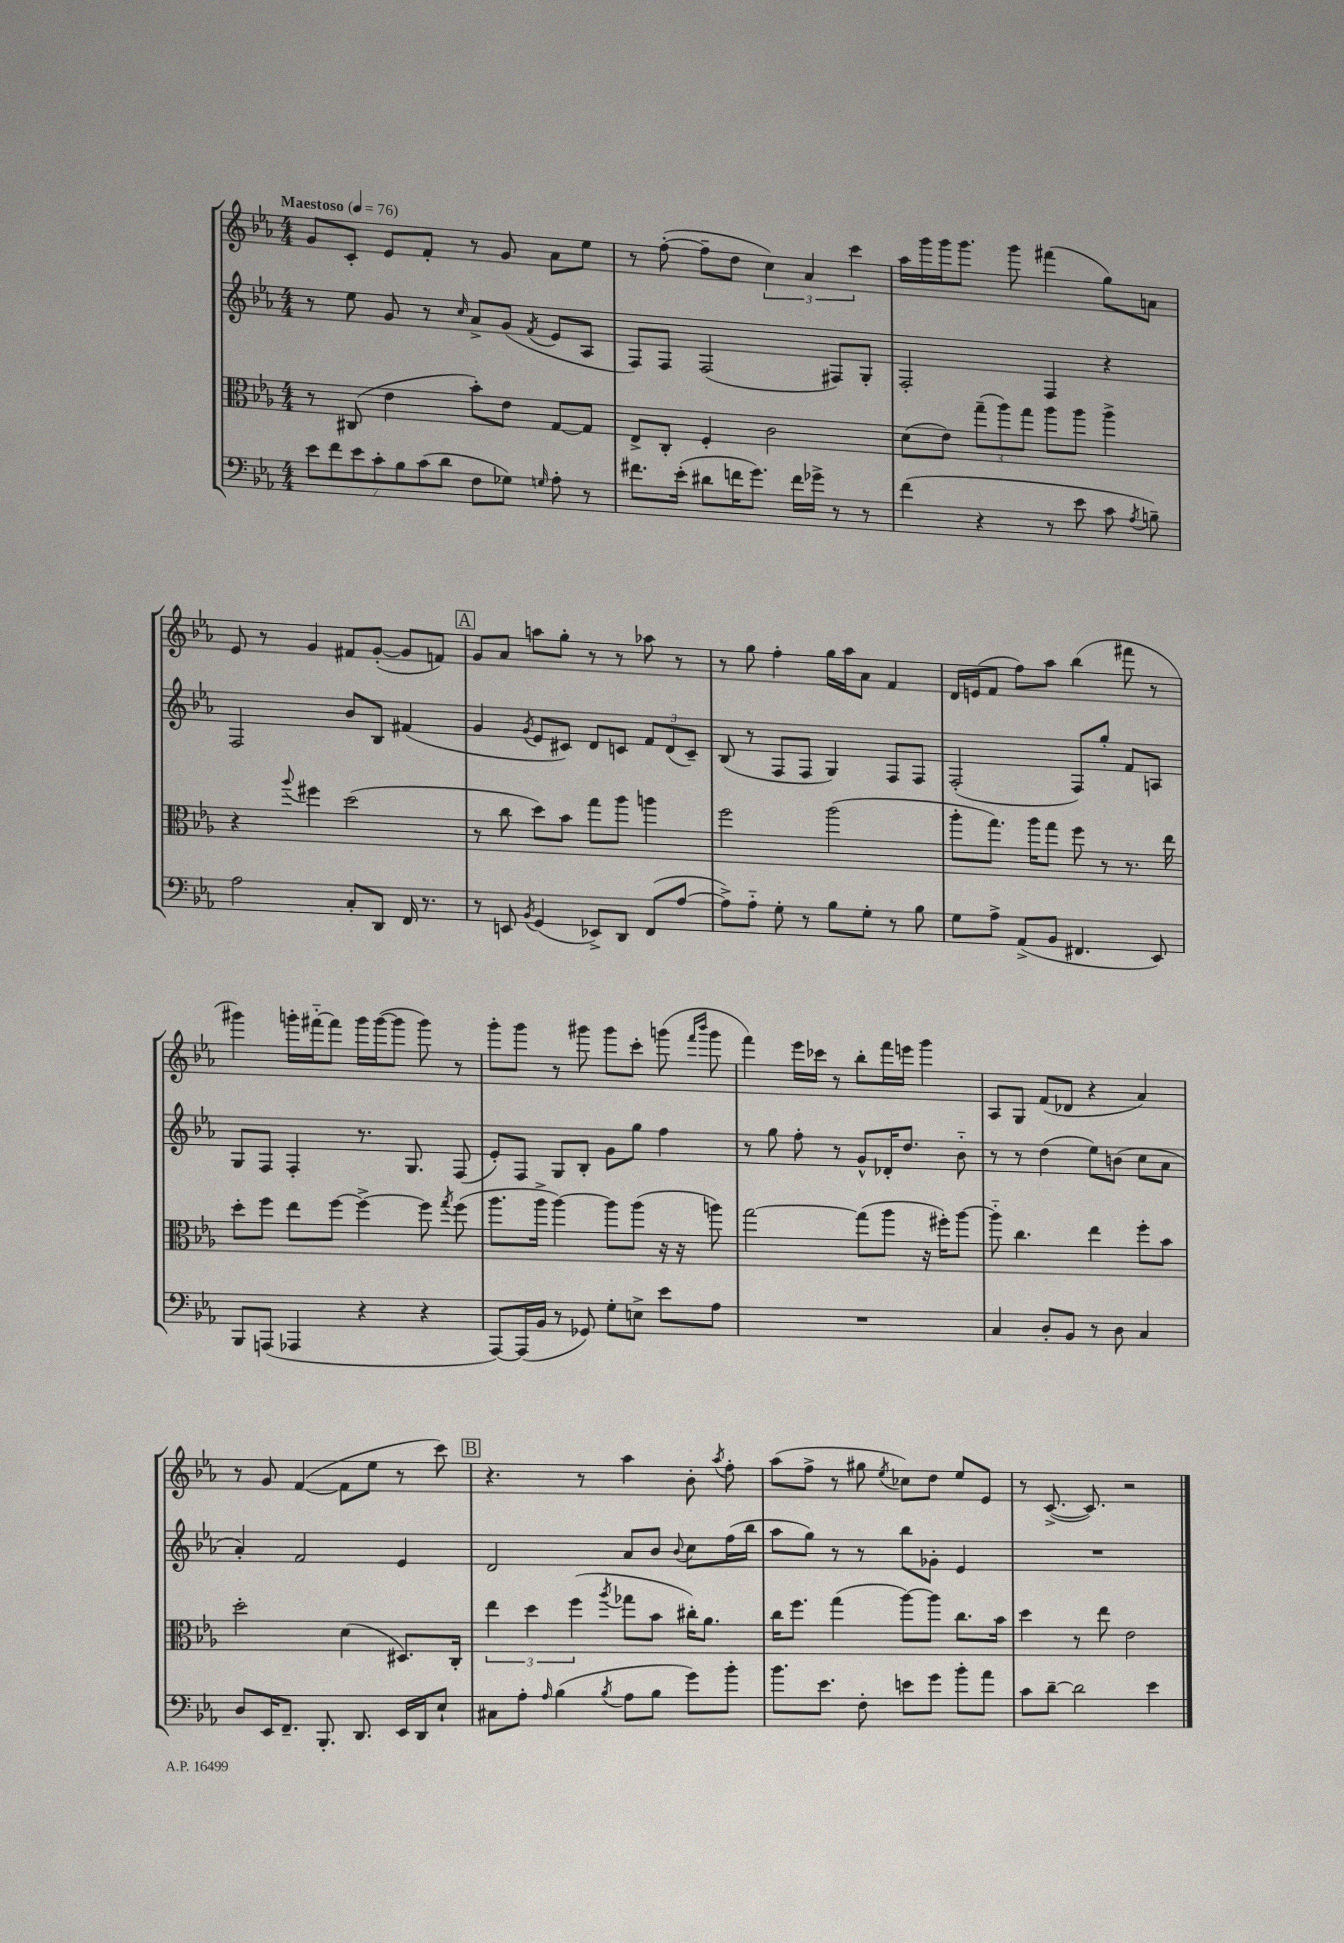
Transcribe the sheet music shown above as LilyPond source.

<<
\new StaffGroup <<
\new Staff = "s0" {
    \clef treble \key ees \major \numericTimeSignature \time 4/4 \tempo "Maestoso" 4 = 76
    \autoBeamOff g'8[ c'8]-. ees'8[ f'8]-. r8 g'8 aes'8[ ees''8] |
    r8 f''8~-.( f''8[-- d''8] \tuplet 3/2 { c''4) aes'4 c'''4 } |
    aes''16[ g'''16 g'''16 g'''8.] g'''8 fis'''4( g''8[) a'8] |
    ees'8 r8 g'4 fis'8[ g'8]~-.( g'8[ f'8]) |
    \mark \markup { \box "A" } g'8[ aes'8] a''8[ g''8]-. r8 r8 aes''8 r8 |
    r8 g''8 f''4-. g''16[ aes''16 aes'8] f'4 |
    d'16[ e'16( f'8] f''8[) aes''8] bes''4( fis'''8 r8 |
    gis'''4) g'''16[-. fis'''16~-_ fis'''8] g'''16[ g'''16~( g'''8] g'''8) r8 |
    g'''8[-. g'''8] r8 gis'''8 gis'''8[ c'''8]-. g'''8( \grace { f'''16[ bes'''16] } g'''8 |
    f'''4) ees'''16[ ces'''16] r8 bes''8[-. f'''16 e'''16] g'''4 |
    aes8[ g8] f'8[( des'8] r4 aes'4) |
    r8 g'8 f'4~( f'8[ ees''8] r8 c'''8) |
    \mark \markup { \box "B" } r4. r8 aes''4 bes'8-. \acciaccatura { aes''8 } f''8-. |
    aes''8[( f''8]-> r8 gis''8 \acciaccatura { ees''8 } ces''8[) d''8] ees''8[ ees'8] |
    r8 c'8.~->( c'8.) r2 \bar "|." |
}
\new Staff = "s1" {
    \clef treble \key ees \major \numericTimeSignature \time 4/4
    \autoBeamOff r8 ees''8 g'8 r8 \grace { c''16 } aes'8[-> g'8]( \acciaccatura { f'8 } ees'8[ aes8] |
    f8[) f8] f2( fis8[) g8]-. |
    f2-. f4 r4 |
    f2 bes'8[ bes8] fis'4( |
    \mark \markup { \box "A" } g'4 \acciaccatura { g'8 } ees'8[ cis'8]) d'8[ c'8] \tuplet 3/2 { f'8[ d'8( c'8]--) } |
    bes8( r8 f8[ f8] g4) f8[ f8] |
    f2-.( f8[) g''8]-. f'8[ a8] |
    g8[ f8] f4-. r8. g8. f8( |
    ees'8[-.) f8] g8[ bes8]-. g'8[ g''8] f''4 |
    r8 g''8 f''8-. r8 g'8[-^ des'16-. d''8.] bes'8-_ |
    r8 r8 d''4( ees''8[) b'8]( c''8[ aes'8] |
    aes'4-.) f'2 ees'4 |
    \mark \markup { \box "B" } d'2 aes'8[ bes'8] \appoggiatura { bes'8 } c''8[ f''16( bes''16] |
    aes''8[ g''8]) r8 r8 bes''8[ ges'8]-. ees'4 |
    R1 \bar "|." |
}
\new Staff = "s2" {
    \clef alto \key ees \major \numericTimeSignature \time 4/4
    \autoBeamOff r8 cis8( ees'4 bes'8[-.) ees'8] g8[~ g8] |
    ees8[-> c8]-. f4-. c'2 |
    d'8[( ees'8]) \tuplet 3/2 { g''8[--( aes''8) g''8] } aes''8[ aes''8] aes''4-> |
    r4 \appoggiatura { aes''8 } fis''4 d''2( |
    \mark \markup { \box "A" } r8 c''8 d''8[) bes'8] g''8[ aes''8] a''4 |
    f''2 aes''2( |
    aes''8[-. g''8.]) aes''16[ g''8] f''8 r8 r8. ees''16 |
    d''8[-. f''8] ees''8[ f''8]~ f''4~-> f''8 \acciaccatura { g''8 } f''8( |
    aes''8.[ aes''16]-> aes''4~) aes''8[ aes''8]( r16 r16 a''8) |
    g''2~ g''8[( aes''8] r16 fis''16[-.) aes''8]~ |
    aes''8-_ c''4. ees''4 f''8[-. bes'8] |
    d''2-. d'4( dis8.[) c16]-. |
    \mark \markup { \box "B" } \tuplet 3/2 { ees''4 d''4 f''4( } \acciaccatura { aes''8 } ges''8[ bes'8] cis''16[-.) aes'8.] |
    c''16[ f''8.] g''4( aes''8[~) aes''8] c''8.[ bes'16] |
    d''4 r8 ees''8 ees'2 \bar "|." |
}
\new Staff = "s3" {
    \clef bass \key ees \major \numericTimeSignature \time 4/4
    \autoBeamOff \tuplet 7/4 { ees'8[ f'8 ees'8 c'8-. bes8 c'8( d'8] } f8[ ges8]) \grace { g16 } aes8-. r8 |
    fis'8.[ ees'16]-.( dis'8[ f'16 g'8.]) f'16[ ges'16]-> r8 r8 |
    f'4( r4 r8 ees'8 c'8 \acciaccatura { aes8 } b8--) |
    aes2 c8[-. d,8] f,16 r8. |
    \mark \markup { \box "A" } r8 e,8 \acciaccatura { bes,8 } g,4( ees,8[->) d,8] f,8[( aes8]~ |
    aes8[->) aes8]-_ g8-. r8 bes8[ g8]-. r8 bes8 |
    g8[ aes8]-> aes,8[->( bes,8] fis,4. ees,8) |
    bes,,8[ a,,8]( aes,,4 r4 r4 |
    aes,,8[~) aes,,16( bes,16] r8 ges,8) g8[-. e8]-> ees'8[ aes8] |
    R1 |
    c4 d8[-. bes,8] r8 d8 c4 |
    d8[ ees,16 f,8.]-- bes,,8.-. d,8. ees,16[ d,16 ees8]-! |
    \mark \markup { \box "B" } cis8[ aes8]-. \grace { aes16 } bes4( \acciaccatura { bes8 } aes8[ bes8] g'8[) bes'8]-. |
    bes'8.[ ees'8.] f8-. e'8[ g'8] bes'8[-. aes'8] |
    c'8[ d'8]~-- d'2 ees'4 \bar "|." |
}
>>
>>
\layout { \context { \Score \remove "Bar_number_engraver" } }
